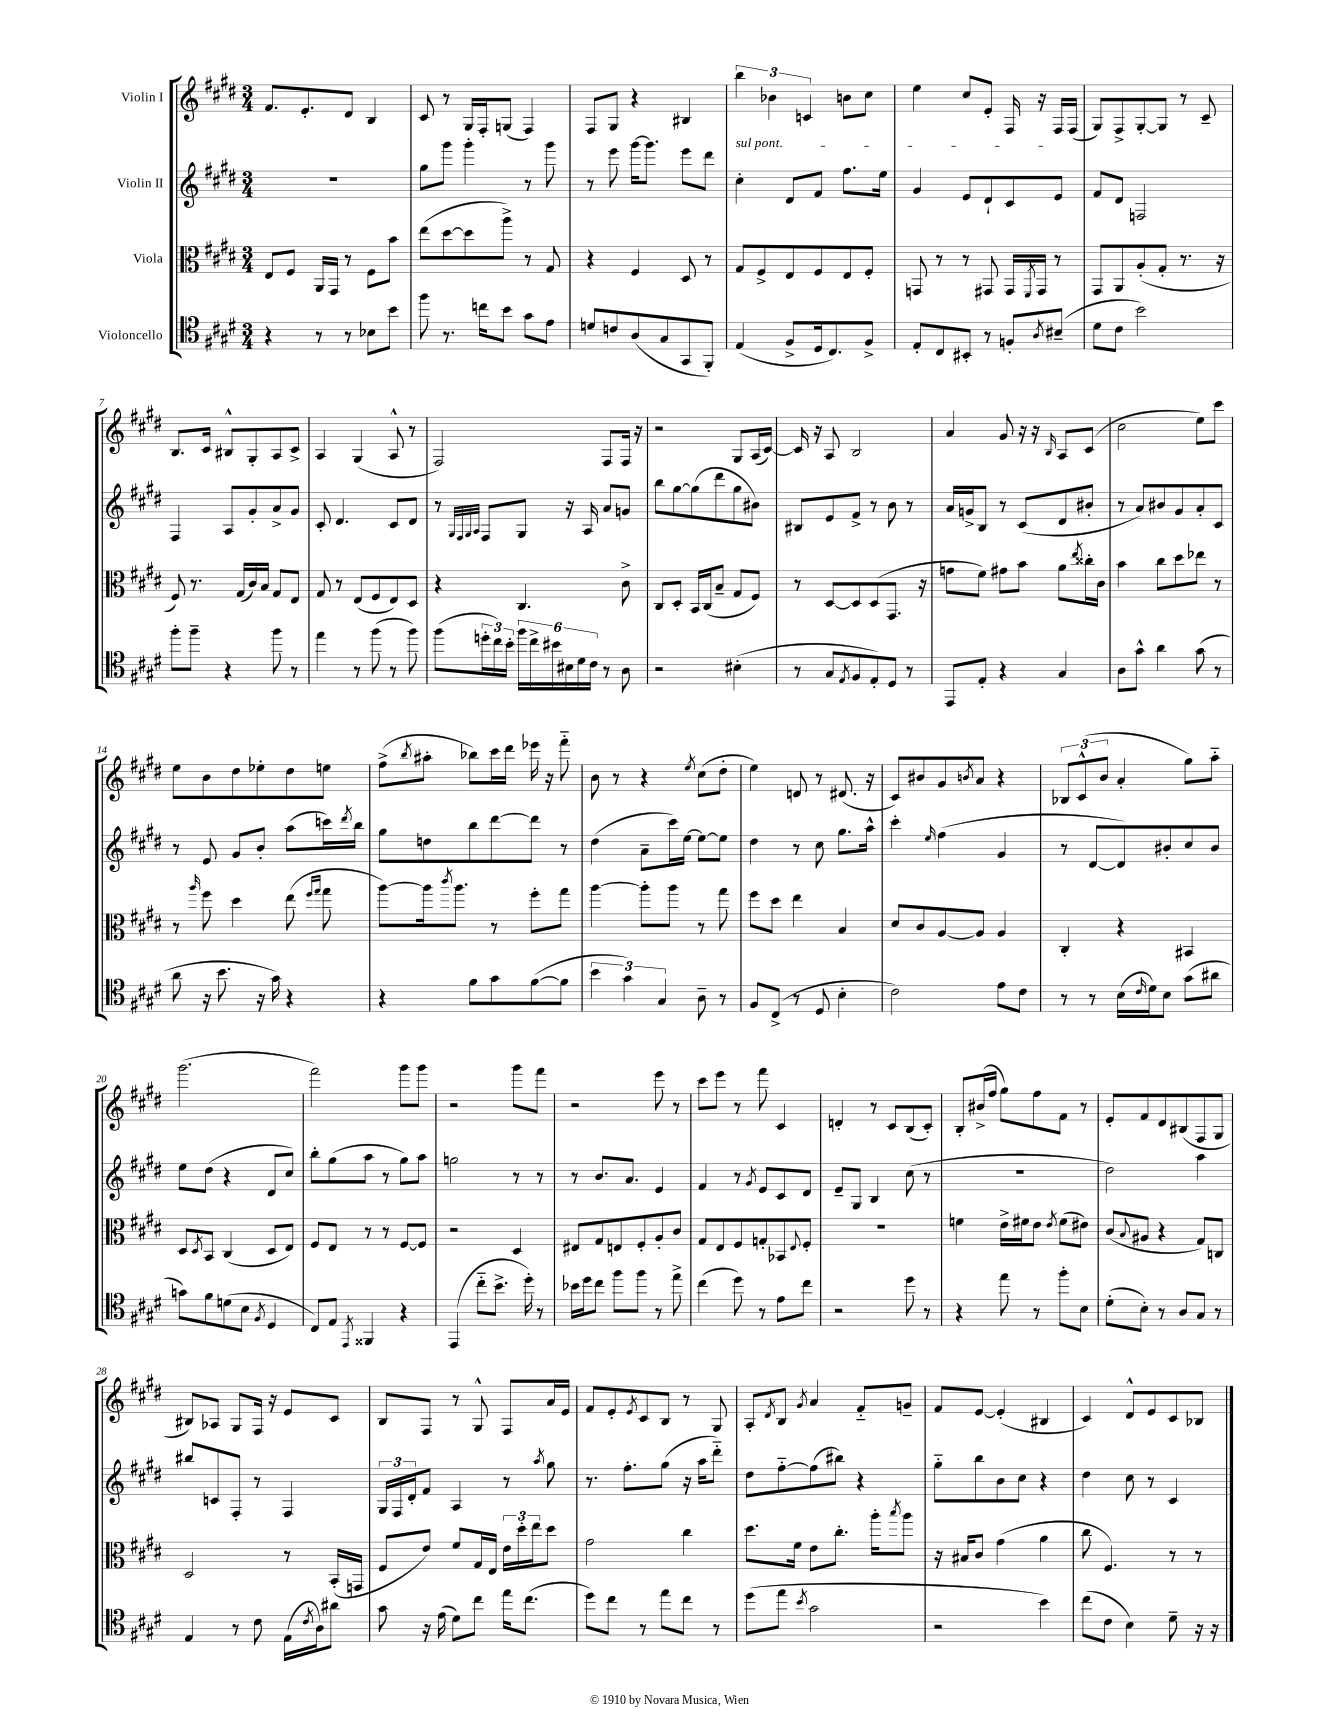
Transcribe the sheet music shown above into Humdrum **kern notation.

**kern	**kern	**kern	**kern
*part4	*part3	*part2	*part1
*staff4	*staff3	*staff2	*staff1
*I"Violoncello	*I"Viola	*I"Violin II	*I"Violin I
*clefC4	*clefC3	*clefG2	*clefG2
*k[f#c#g#d#]	*k[f#c#g#d#]	*k[f#c#g#d#]	*k[f#c#g#d#]
*M3/4	*M3/4	*M3/4	*M3/4
=1	=1	=1	=1
4r	8E/L	2.r	8.f#/L
.	8F#/J	.	.
.	.	.	8.e'/
8r	16AA/LL	.	.
.	16GG#/JJ	.	.
8r	8r	.	8d#/J
8B-X\L	8F#\L	.	4B/
8b\J	8b\J	.	.
=2	=2	=2	=2
8ff#\	(8ee\L	8gg#\L	8c#/
8.r	[8dd#\	8ggg#\J	8r
.	8dd#\]	4ggg#'\	16G#/LL
16ccn\KL	.	.	16F#'/J
8b\J	8aa^\J)	.	(8Gn/J
8g#\L	8r	8r	4F#/)
8e\J	8G#/	8ggg#\	.
=3	=3	=3	=3
8dn/L	4r	8r	8F#/L
8cn/	.	8eee\	8G#/J
(8A/	4F#/	[16ggg#\KL	4r
.	.	8.ggg#\J]	.
8G#/	.	.	.
8GG#/	8D#/	8eee\L	4B#X/
8FF#'/J)	8r	8ddd#\J	.
=4	=4	=4	=4
!	!	!LO:TX:a:i:t=sul pont.	!
(4E/	8G#/L	4cc#'\	6bb\
.	8F#^/	.	.
.	.	.	6b-X\
8F#^/L	8E/	8d#/L	.
.	.	.	6cn/
16D#/k	8F#/	8f#/J	.
8.C#/)	.	.	.
.	8E/	8.ff#\L	8bn\L
8F#^/J	8F#'/J	.	8cc#\J
.	.	16ee\Jk	.
=5	=5	=5	=5
8E'/L	8GGn/	4g#/	4ee\
8C#/	8r	.	.
8BB#X'/J	8r	8e/L	8cc#/L
8r	8GG#X/	8d#`/	8e'/J
8Fn'/L	16GG#/LL	8c#/	16F#/
.	8qFF#/	.	.
.	16GG#/JJ	.	16r
8qA/	.	.	.
(8B#X~/J	8r	8e/J	16F#/LL
.	.	.	(16F#/JJ
=6	=6	=6	=6
8d#\L	8GG#/L	8f#/L	8G#/L)
8c#\J	8AA/	8d#/J	8F#^/
2b\)	(8A'/	2Fn/	[8G#'/
.	8G#'/J	.	8G#/J]
.	8.r	.	8r
.	.	.	8c#~/
.	16r	.	.
!!LO:LB:g=z
=7	=7	=7	=7
8ff#'\L	8F#/)	4F#/	8.B/L
8ff#~\J	8.r	.	.
.	.	.	16c#/Jk
4r	.	8A/L	8B#X^^/L
.	(16G#/LL	.	.
.	16c#/)	8g#'/	8G#'/
.	16B/JJ	.	.
8ff#\	8G#/L	8a^/	8A/
8r	8E/J	8g#/J	8c#^/J
=8	=8	=8	=8
4ee\	8G#/	8c#'/	4A/
.	8r	4.d#/	.
8r	(8E/L	.	(4G#/
(8ff#\	8F#/	.	.
8r	8E/)	8c#/L	8A^^/
8ff#\)	8D#/J	8d#/J	8r
=9	=9	=9	=9
(8ff#\L	4r	8r	2F#/)
.	.	32qqG#/LLL	.
.	.	32qqF#/	.
.	.	32qqG#/	.
.	.	32qqA/JJJ	.
24ddn'\L	.	8F#/L	.
24cc#\)	.	.	.
24b'\JJ	.	.	.
24ff#\LL	4.C#/	8G#/J	.
24cc#^\	.	.	.
24b#X\	.	.	.
24B#X\	.	16r	.
24d#\	.	.	.
.	.	16A/	.
24c#\JJ	.	.	.
8r	.	8a/L	8F#/L
8A\	8c#^\	8gn/J	16F#/Jk
.	.	.	16r
=10	=10	=10	=10
2r	8C#/L	8bb\L	2r
.	8D#'/J	[8gg#\	.
.	16BB/LL	(8gg#\]	.
.	(16C#/J	.	.
.	8B~/J	8ddd#\	.
(4B#X'\	8G#/L	8gg#\	8G#/L
.	8F#/J)	8b#X\J)	(16A/L
.	.	.	[16c#/JJ)
=11	=11	=11	=11
8r	8r	8B#X/L	16c#/]
.	.	.	16r
8G#/L	[8D#/L	8e/	8A/
8qE/	.	.	.
8F#/	8D#/]	8f#^/J	2B/
8E'/)	(8D#/	8r	.
8D#/J	8.GG#/J	8b\	.
8r	.	8r	.
.	16r	.	.
=12	=12	=12	=12
8EE/L	8gn\L	16a/LL	4a/
.	.	16gn^/J	.
8E'/J	8f#\J)	8B/J	.
4r	8g#X\L	8r	8g#/
.	8b\J	(8c#/L	16r
.	.	.	16r
.	.	.	16qqB/
4G#/	8a\L	8d#/	8A/L
.	8qee/	.	.
.	16cc##X'\L	8b#X'/J	(8c#/J
.	16c#\JJ	.	.
=13	=13	=13	=13
8A\L	4b\	8r	2cc#\
8g#^^\J	.	8a/L)	.
4a\	8cc#\L	8b#X/	.
.	8dd#\	8g#/	.
(8g#\	8ee-X\J	8a'/	8ee\L)
8r	8r	8c#/J	8ccc#\J
!!LO:LB:g=z
=14	=14	=14	=14
8a\	8r	8r	8ee\L
.	16qqaa/	.	.
16r	8ff#\	8e/	8b\
8.b\	.	.	.
.	4dd#\	8g#/L	8dd#\
16r	.	8b'/J	8ee-X'\
16g#\)	.	.	.
4r	(8ee\	(8aa\L	8dd#\
.	16qqff#/LL	.	.
.	16qqgg#/JJ	.	.
.	8gg#\	16cccn\L)	8een\J
.	.	8qddd#/	.
.	.	16bb\JJ	.
=15	=15	=15	=15
4r	[8aa\L)	8gg#\L	(8ff#^\L
.	.	.	8qbb/
.	16aa\k]	8ddn\	8aa#X'\J
.	8qccc#/	.	.
.	8.aa\J	.	.
8f#\L	.	8bb\	8bb-X\L)
8g#\	8r	[8ddd#\	16ccc#\L
.	.	.	16ddd#\JJ
([8f#\	8ff#'\L	8ddd#\J]	16eee-X\
.	.	.	16r
8f#\J]	8gg#\J	8r	8fff#\
=16	=16	=16	=16
6b\	[4aa\	(4dd#\	8b\
.	.	.	8r
6g#\)	.	.	.
.	8aa'\L]	8a~\L	4r
6G#/	.	.	.
.	8aa\J	16ccc#\L)	.
.	.	[16ee\JJ	.
.	.	.	8qee/
8A~\	8r	8ee\L_	(8cc#\L
8r	8gg#\	8ee\J]	8dd#'\J
=17	=17	=17	=17
8F#/L	8ff#\L	4dd#\	4ee\)
(8C#^/J	8dd#\J	.	.
8r	4ee\	8r	8dn/
8D#/	.	8cc#\	8r
4B'\	4B/	8.gg#\L	(8.d#X/
.	.	16aa^^\Jk	16r
=18	=18	=18	=18
2c#\)	8d#/L	4ccc#'\	8c#/L)
.	8c#/	.	8b#X/
.	.	16qqee/	.
.	[8A/	(4ff#\	8g#/
.	.	.	8qbn/
.	8A/J]	.	8a/J
8e\L	4A/	4g#/	4r
8c#\J	.	.	.
=19	=19	=19	=19
8r	4C#'/	8r	12B-X/L
.	.	.	(12c#^^/
8r	.	[8d#/L	.
.	.	.	12b/J
(16B\LL	4r	8d#/])	4a'/
16qqc#/	.	.	.
16d#\J)	.	.	.
8B\J	.	8b#X'/	.
(8g#\L	4BB#X/	8cc#/	8gg#\L)
8a#X\J	.	8b#/J	8aa\J
!!LO:LB:g=z
=20	=20	=20	=20
8gn\L)	8D#/L	8ee\L	(2.ggg#\
.	8qD#/	.	.
8f#\	8BB/J	(8dd#\J	.
(8dn\	(4C#/	4r	.
8B\J	.	.	.
8qF#/	.	.	.
4D#/	8D#/L	8d#/L	.
.	8E/J)	8cc#/J)	.
=21	=21	=21	=21
8C#/L)	8F#/L	8bb'\L	2fff#\)
8E/J	8E/J	(8gg#\	.
8qEE/	.	.	.
4FF##X/	8r	8aa\J	.
.	8r	8r	.
4r	[8F#/L	8gg#\L)	8ggg#\L
.	8F#/J]	8aa\J	8ggg#\J
=22	=22	=22	=22
(4EE/	2r	2ggn\	2r
8cc#\L	.	.	.
8.b^\J	.	.	.
.	4D#/	8r	8ggg#\L
16dd#'\)	.	.	.
8r	.	8r	8fff#\J
=23	=23	=23	=23
16b-X\LL	8E#X/L	8r	2r
16dd#\J	.	.	.
8cc#\J	8G#/	8.b/L	.
8ff#\L	8En/	.	.
.	.	8.a/J	.
8ff#\J	8F#'/	.	.
8r	8A'/	4e/	8eee\
8ee^\	8c#/J	.	8r
=24	=24	=24	=24
(4cc#\	8G#/L	4f#/	8ccc#\L
.	8E/	.	8eee\J
8dd#\)	8F#/	8r	8r
.	.	8qg#/	.
8r	8Gn'/	8e/L	8fff#\
8e\L	8BB-X/	8c#/	4c#/
.	8qqE/	.	.
8cc#\J	8F#'/J	8d#/J	.
=25	=25	=25	=25
2r	2.r	8e~/L	4dn'/
.	.	8G#/J	.
.	.	4B/	8r
.	.	.	8c#/L
8dd#\	.	(8cc#\	(8B/
8r	.	8r	8c#'/J)
=26	=26	=26	=26
4r	4fn\	2.r	8B'/L
.	.	.	(16b#X^/L
.	.	.	16ff#/JJ
8ee\	16e^\LL	.	8gg#\L)
.	16f#X\J	.	.
8r	8e\J	.	8ff#\
.	8qe/	.	.
8ff#'\L	(8f#\L	.	8f#\J
8B\J	8e#X\J)	.	8r
=27	=27	=27	=27
(8d#'\L	(8c#/L	2dd#\)	8e'/L
.	8qqB/	.	.
8B'\J)	8A#X/J	.	8f#/
8r	4r	.	8d#/
8A/L	.	.	(8B#X/
8G#/J	8G#/L)	4aa\	8F#/
8r	8Cn/J	.	8G#/J
!!LO:LB:g=z
=28	=28	=28	=28
4E/	2D#/	8bb#X/L	8B#X/L)
.	.	8cn/	8A-X/J
8r	.	8F#'/J	8G#/L
8c#\	.	8r	16F#/Jk
.	.	.	16r
(16E\LL	8r	4F#/	8e/L
8qc#/	.	.	.
16A\J)	.	.	.
8a#X\J	(16BB'/LL	.	8c#/J
.	16GGn/JJ	.	.
=29	=29	=29	=29
8g#\	8F#/L	24G#/LL	8B/L
.	.	24F#/	.
.	.	24d#'/J	.
16r	8e/J)	8f#/J	8F#/J
(16e\	.	.	.
8d#\L)	8f#/L	4A/	8r
8cc#\J	16G#/L	.	8G#^^/
.	16E/JJ	.	.
16ee\KL	24e\LL	8r	8F#/L
.	24dd#'\	.	.
(8.cc#\J	.	.	.
.	24ee\J	.	.
.	.	8qaa/	.
.	8dd#\J	8gg#\	16a/L
.	.	.	16e/JJ
=30	=30	=30	=30
8dd#\L)	2g#\	8.r	8f#/L
8cc#\J	.	.	8e'/
.	.	8.ff#'\L	.
.	.	.	8qe/
8r	.	.	8c#/
8ee\L	.	(8gg#\J	8B/J
8cc#\J	4cc#\	16r	8r
.	.	16aa\KL	.
8r	.	8ddd#\J)	8G#/
=31	=31	=31	=31
(8dd#\L	8.dd#\L	8dd#\L	8A'/L
.	.	.	8qd#/
8ee\J	.	[8ff#\	8B/J
.	16f#\Jk	.	.
8qb/	.	.	8qg#/
2g#\	8e\L	(8ff#\]	4a/
.	8.cc#'\J	8bb#X\J)	.
.	.	4r	8f#/L
.	16aa'\KL	.	.
.	8qbb/	.	.
.	8aa\J	.	8gn~/J
=32	=32	=32	=32
2r	16r	8gg#\L	8f#/L
.	16B#X/KL	.	.
.	8c#/J	8bb\	[8e/J
.	(4g#\	8b\	(4e'/]
.	.	8cc#\J	.
4b\)	4a\	4r	4B#X/
=33	=33	=33	=33
(8cc#\L	8cc#\	4dd#\	4c#/)
8c#\J	4.F#/)	.	.
4B\)	.	8cc#\	8d#^^/L
.	.	8r	8e/
8d#~\	8r	4c#/	8c#/
16r	8r	.	8B-X/J
16r	.	.	.
==	==	==	==
*-	*-	*-	*-
